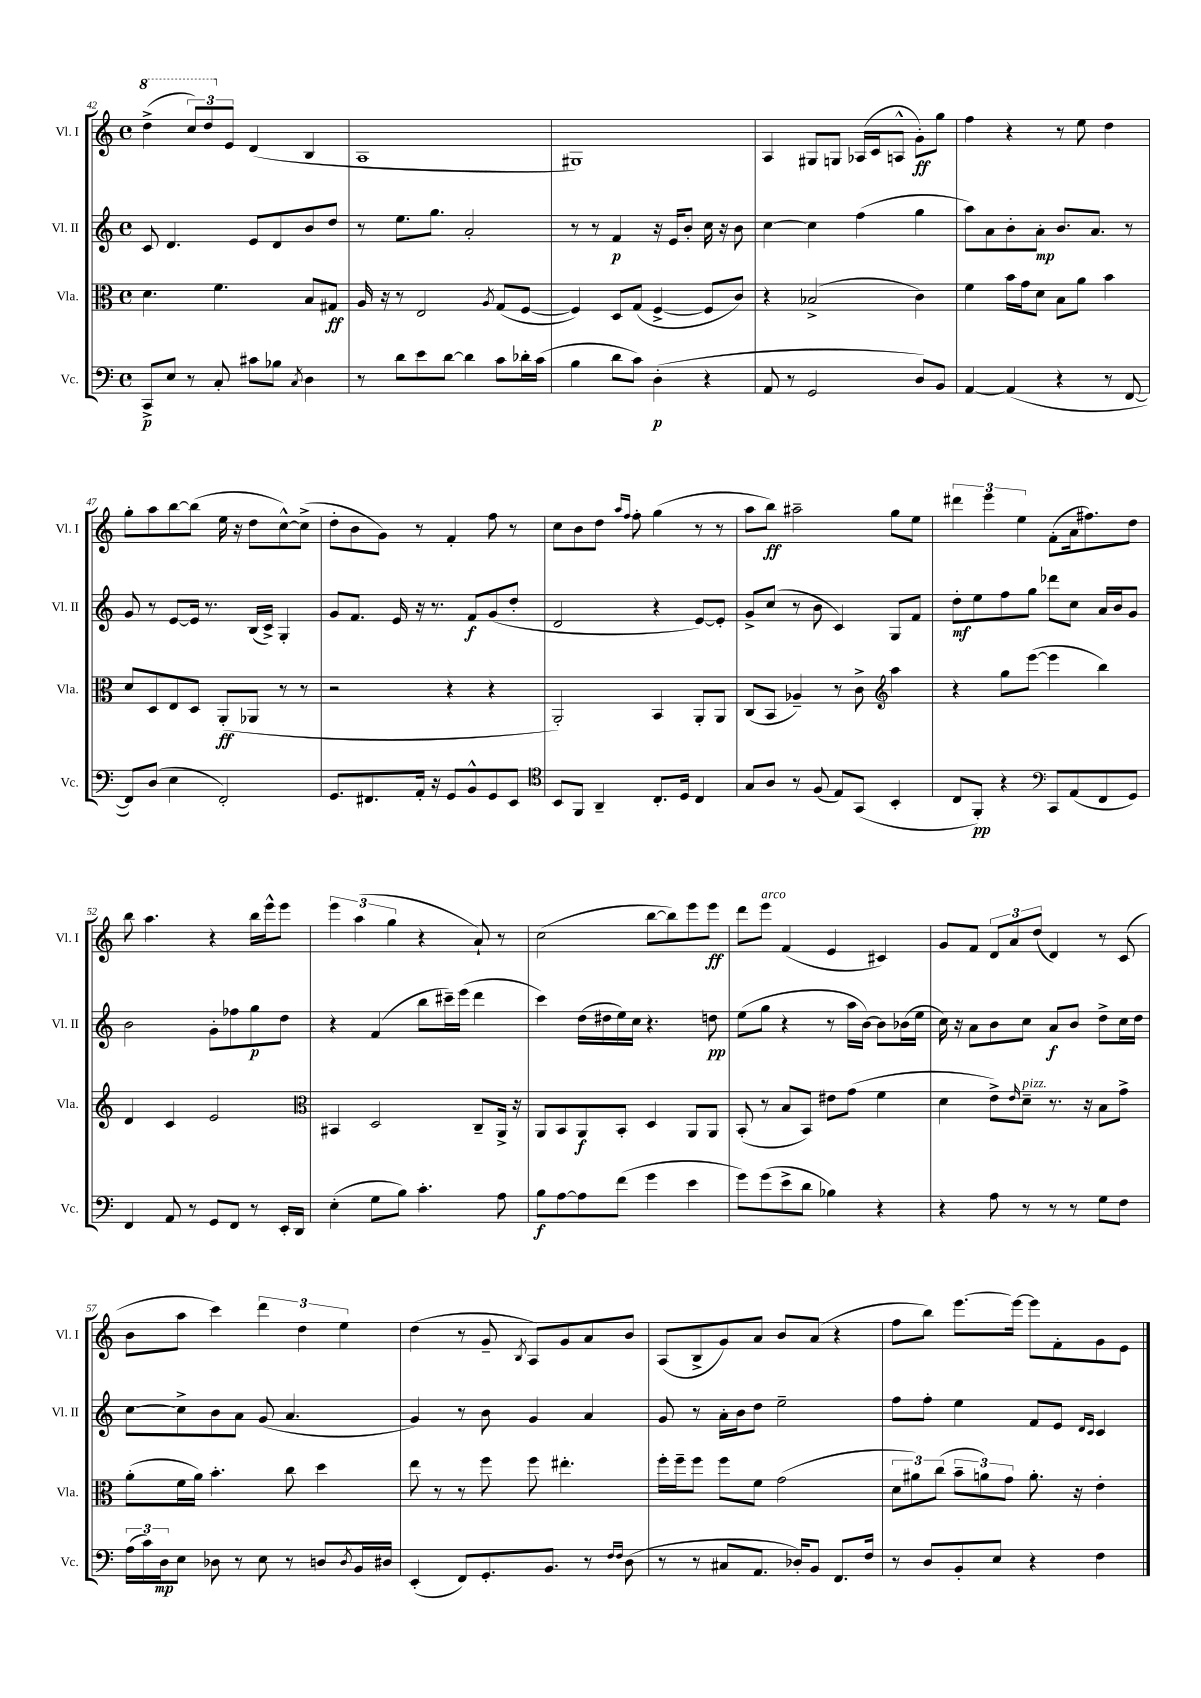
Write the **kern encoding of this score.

**kern	**kern	**kern	**kern
*staff4	*staff3	*staff2	*staff1
*clefF4	*clefC3	*clefG2	*clefG2
*k[]	*k[]	*k[]	*k[]
*M4/4	*M4/4	*M4/4	*M4/4
*met(c)	*met(c)	*met(c)	*met(c)
8CC^	4.d	8c	(4ddd^
8E	.	4.d	.
8r	.	.	12ccc)
.	.	.	12ddd
8C'	4.f	.	.
.	.	.	12e
8c#	.	8e	(4d
8B-	.	8d	.
8qC	.	.	.
4D	8B	8b	4B
.	8G#	8dd	.
=	=	=	=
8r	16A	8r	1A
.	16r	.	.
8d	8r	8.ee	.
8e	2E	.	.
.	.	8.gg	.
[8d	.	.	.
4d]	.	2a'	.
.	8qA	.	.
8c	(8G	.	.
16d-'	[8F	.	.
(16c	.	.	.
=	=	=	=
4B	4F])	8r	1G#)
.	.	8r	.
8d	8D	4f	.
8c)	(8G	.	.
(4D'	[4F^	16r	.
.	.	16e	.
.	.	8b'	.
4r	8F]	16cc	.
.	.	16r	.
.	8c)	8b	.
=	=	=	=
8AA	4r	[4cc	4A
8r	.	.	.
2GG	(2B-^	4cc]	8G#
.	.	.	8G
.	.	(4ff	(16A-
.	.	.	16c
.	.	.	8A^^
8D)	4c)	4gg	8g')
8BB	.	.	8gg
=	=	=	=
[4AA	4f	8aa)	4ff
.	.	8a	.
(4AA]	16b	8b'	4r
.	16g	.	.
.	8d	8a'	.
4r	8B	8.b	8r
.	8a	.	8ee
.	.	8.a	.
8r	4b	.	4dd
[8FF	.	8r	.
=	=	=	=
8FF])	8d	8g	8gg'
(8D	8D	8r	8aa
4E	8E	[8e	[8bb
.	8D	16e]	(8bb]
.	.	8.r	.
2FF')	(8AA'	.	16ee
.	.	.	16r
.	8AA-	(16B	8dd
.	.	16c^)	.
.	8r	4G'	[8cc^^)
.	8r	.	(8cc^]
=	=	=	=
8.GG	2r	8g	8dd'
.	.	8.f	8b
8.FF#	.	.	.
.	.	.	8g)
.	.	16e	.
16AA'	.	16r	8r
16r	.	8.r	.
8GG	4r	.	4f'
8BB^^	.	8f	.
8GG	4r	(8g	8ff
8EE	.	8dd'	8r
=	=	=	=
*clefC4	*	*	*
8BB	2AA')	2d	8cc
8FF	.	.	8b
4AA~	.	.	8dd
.	.	.	16qqaa
.	.	.	16qqff
.	.	.	8ff'
8.C'	4BB	4r	(4gg
16D	.	.	.
4C	8AA'	[8e)	8r
.	8AA	8e']	8r
=	=	=	=
8G	(8C	8g^	8aa
8A	8BB	(8cc	8bb)
8r	4A-~)	8r	2aa#~
(8F	.	8b	.
8E)	8r	4c)	.
(8GG	8c^	.	.
*	*clefG2	*	*
4BB'	4aa	8G	8gg
.	.	8f	8ee
=	=	=	=
8C	4r	8dd'	6ddd#
8FF')	.	8ee	.
.	.	.	6eee
4r	8gg	8ff	.
.	.	.	6ee
.	([8eee	8gg	.
*clefF4	*	*	*
8CC	4eee]	8ddd-	(8f'
(8AA	.	8cc	16a
.	.	.	8.ff#)
8FF	4bb)	16a	.
.	.	16b	.
8GG)	.	8g	8dd
=	=	=	=
4FF	4d	2b	8bb
.	.	.	4.aa
8AA	4c	.	.
8r	.	.	.
8GG	2e	8g'	4r
8FF	.	8ff-	.
8r	.	8gg	16bb
.	.	.	16eee^^
16EE'	.	8dd	8eee
16DD	.	.	.
=	=	=	=
*	*clefC3	*	*
(4E'	4BB#	4r	6eee
.	.	.	(6aa
8G	2D	(4f	.
.	.	.	6gg
8B)	.	.	.
4.c'	.	8bb	4r
.	.	16ccc#~)	.
.	.	(16eee	.
.	8C~	4ddd	8a`)
8A	16AA^	.	8r
.	16r	.	.
=	=	=	=
8B	8AA	4ccc)	(2cc
[8A	8BB	.	.
8A]	8AA	(16dd	.
.	.	16dd#	.
(8f	8BB'	16ee)	.
.	.	16cc	.
4g	4D	4.r	[8bb
.	.	.	8bb])
4e	8AA	.	8eee
.	8AA	8dd	8eee
=	=	=	=
8g)	(8BB'	(8ee	8ddd
(8g	8r	8gg	8eee
8e^	8B	4r	(4f
8d	8BB)	.	.
4B-)	8e#	8r	4e
.	(8g	16aa	.
.	.	[16b)	.
4r	4f	8b]	4c#)
.	.	(16b-	.
.	.	16ee	.
=	=	=	=
4r	4d	16cc)	8g
.	.	16r	.
.	.	8a	8f
8A	8e^)	8b	12d
.	.	.	12a
.	16qqe	.	.
8r	8d~	8cc	.
.	.	.	(12dd
8r	8.r	8a	4d)
8r	.	8b	.
.	16r	.	.
8G	8B	8dd^	8r
8F	8g^	16cc	(8c
.	.	16dd	.
=	=	=	=
(24A	(8a'	[8cc	8b
24c)	.	.	.
24D	.	.	.
8E	16f	8cc^]	8aa
.	16a)	.	.
8D-	4.b'	8b	4ccc)
8r	.	8a	.
8E	.	(8g	6ddd
8r	8cc	4.a	.
.	.	.	6dd
8D	4dd	.	.
.	.	.	6ee
8qD	.	.	.
16BB	.	.	.
16D#	.	.	.
=	=	=	=
(4EE'	8ee	4g)	(4dd
.	8r	.	.
8FF)	8r	8r	8r
8.GG'	8ff	8b	8g~
.	.	.	8qB
.	8ff	4g	8A)
8.BB	.	.	.
.	4.ee#'	.	8g
8r	.	4a	8a
16qqF	.	.	.
16qqF	.	.	.
(8D	.	.	8b
=	=	=	=
8r	16ff'	8g	(8A
.	16ff~	.	.
8r	8ff	8r	8B^
8C#	8ff	16a'	8g)
.	.	16b	.
8.AA	8f	8dd	8a
.	(2g	2ee~	8b
16D-')	.	.	.
8BB	.	.	(8a
8.FF	.	.	4r
16F	.	.	.
=	=	=	=
8r	12d	8ff	8ff
.	12a#)	.	.
8D	.	8ff'	8bb)
.	(12cc	.	.
8BB'	12b~	4ee	[8.eee
.	12a)	.	.
8E	.	.	.
.	12g	.	.
.	.	.	16eee_
4r	8.a'	8f	8eee]
.	.	8e	8f'
.	16r	.	.
.	.	16qqd	.
.	.	16qqc	.
4F	4e'	4c	8g
.	.	.	8e
==	==	==	==
*-	*-	*-	*-
